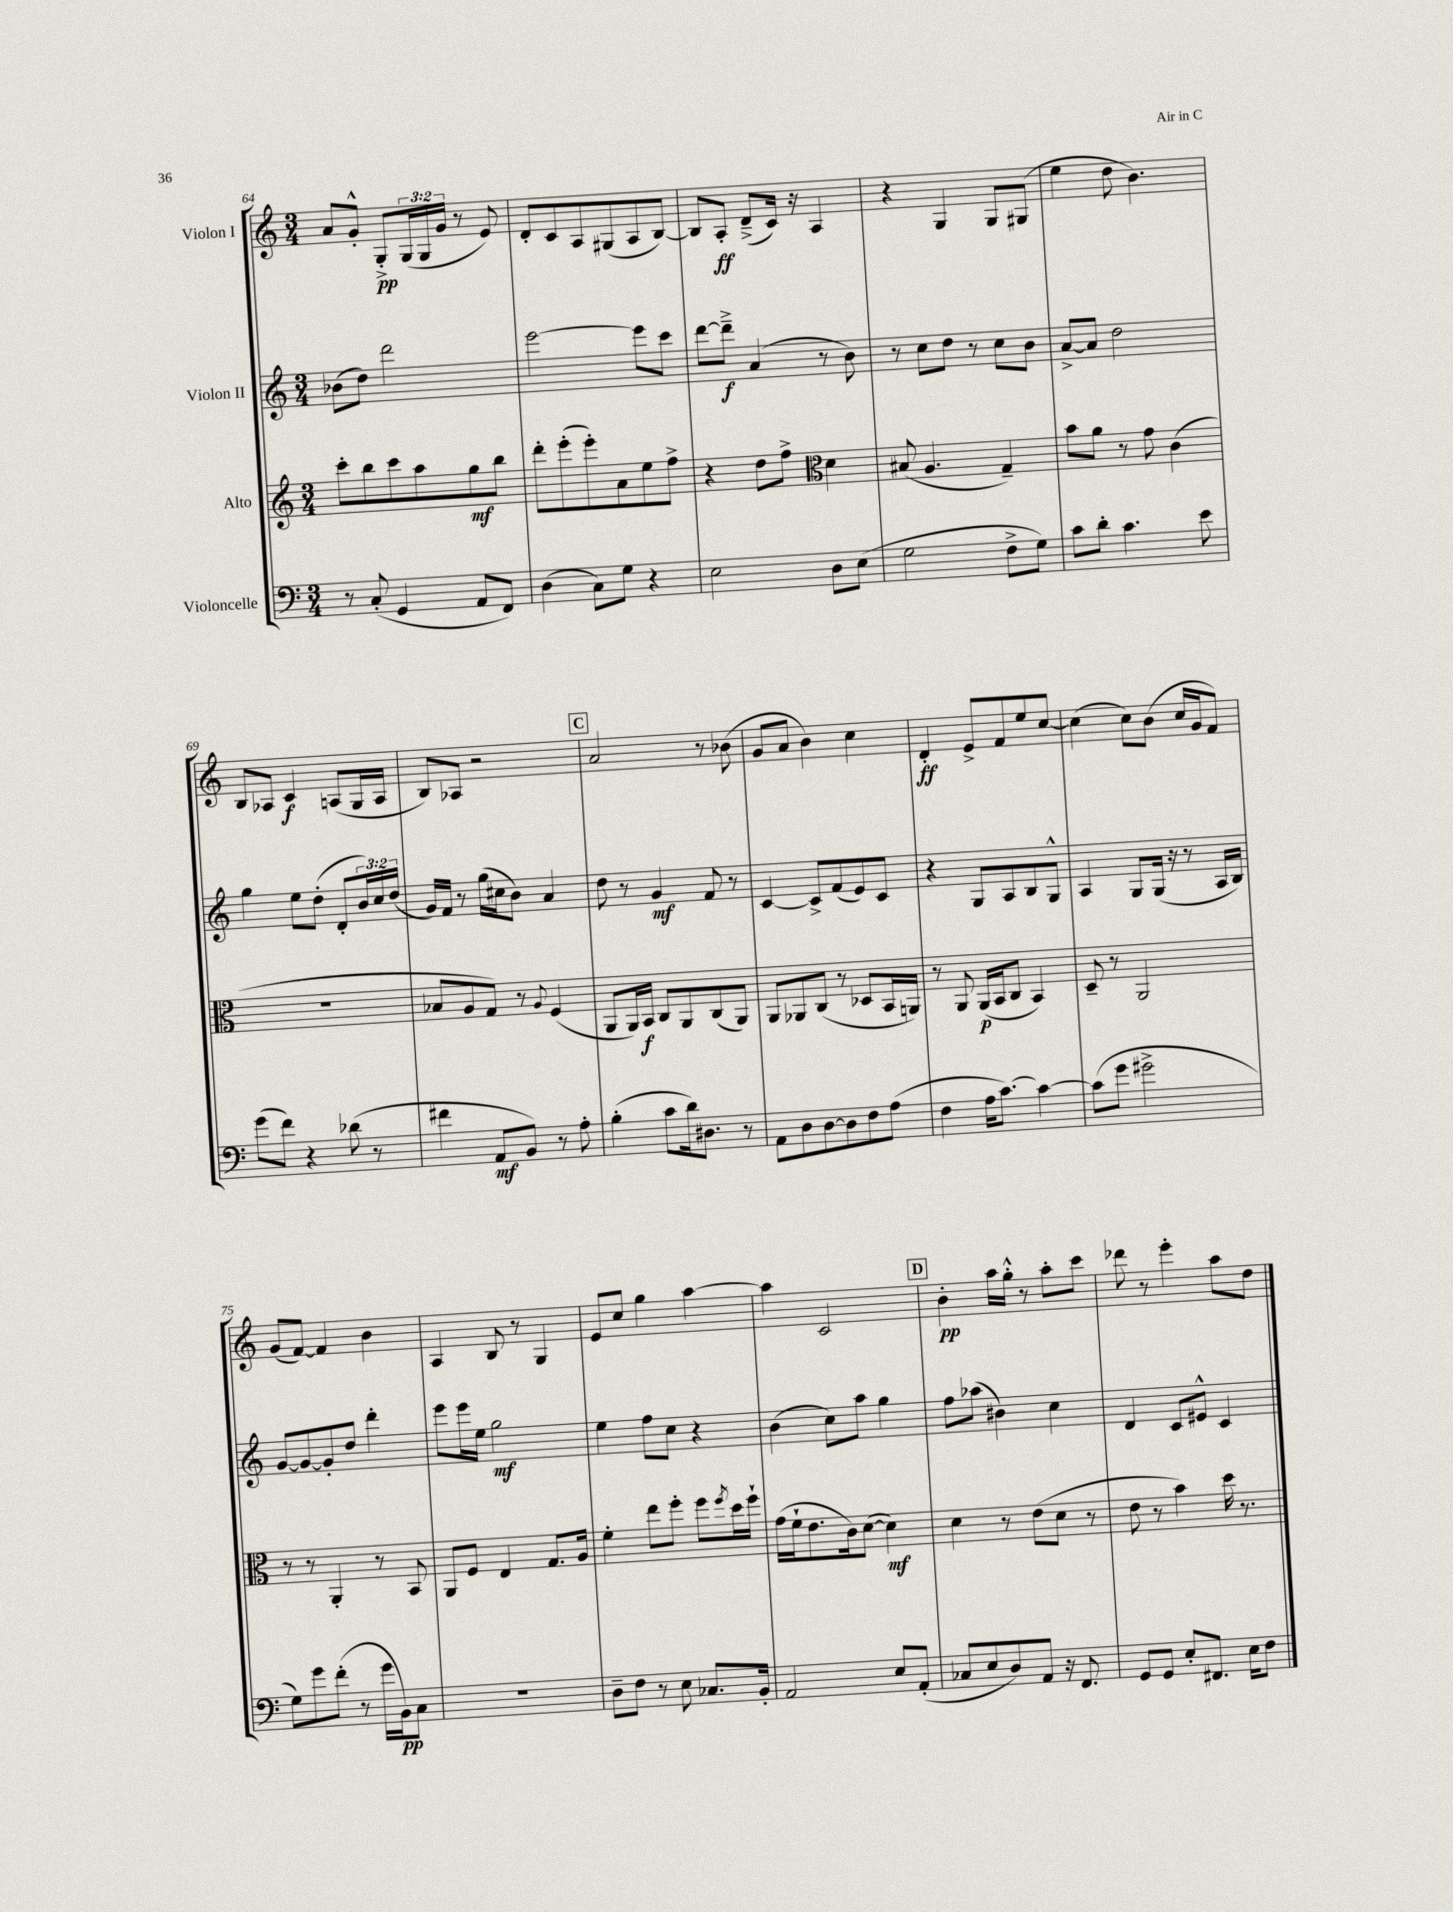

**kern	**kern	**kern	**kern
*staff4	*staff3	*staff2	*staff1
*clefF4	*clefG2	*clefG2	*clefG2
*k[]	*k[]	*k[]	*k[]
*M3/4	*M3/4	*M3/4	*M3/4
8r	8ccc'	(8b-	8a
(8C'	8bb	8dd)	8g'^^
4GG	8ccc	2ddd	8G'^
.	8aa	.	(24G
.	.	.	24G
.	.	.	24g
8AA	8gg	.	8r
8FF)	8bb	.	8e)
=	=	=	=
(4D	8ddd'	[2eee	8d'
.	(8eee'	.	8c
8C)	8eee')	.	8A
8G	8a	.	(8G#
4r	8ee	8eee]	8A
.	8ff^	8ccc	[8B)
=	=	=	=
2E	4r	[8ddd	8B]
.	.	8ddd~^]	8A'
.	8dd	(4a	(8d~^
.	8ff^	.	16c)
.	.	.	16r
*	*clefC3	*	*
8D	4d	8r	4A
(8E	.	8b)	.
=	=	=	=
2G	(8B#	8r	4r
.	4.A	8cc	.
.	.	8dd	4G
.	.	8r	.
8F^	4G~)	8cc	8G
8G)	.	8b	(8G#
=	=	=	=
8c	8b	[8a^	4ee
8d'	8a	8a]	.
4.c	8r	2dd	8dd
.	8g	.	4.b)
.	(4c	.	.
8e	.	.	.
=	=	=	=
(8g	2.r	4gg	8B
8f)	.	.	8A-
4r	.	8ee	4c
.	.	(8dd'	.
(8d-	.	8d'	(8A
8r	.	24b)	16G
.	.	24cc	.
.	.	.	16A
.	.	(24dd	.
=	=	=	=
4f#	8B-	16g)	8B)
.	.	16f	.
.	8A	8r	8A-
8AA	8G)	(16gg	2r
.	.	16cc#	.
8BB)	8r	8b)	.
.	8qqA	.	.
8r	(4F	4a	.
8A'	.	.	.
=	=	=	=
(4B'	8AA	8dd	2a
.	16AA)	8r	.
.	16BB	.	.
8c	8C	4g	.
16d)	8AA	.	.
8.D#	.	.	.
.	(8C	8f	8r
8r	8AA)	8r	(8b-
=	=	=	=
8AA	8AA	[4c	8g
8D	8AA-	.	8a
[8D	(8C	8c^]	4b)
8D]	8r	(8f	.
8F	8D-	8e)	4cc
(8A	16BB	8c	.
.	16AA)	.	.
=	=	=	=
4F	8r	4r	4d'
.	8AA	.	.
16A	(16AA	8G	8e^
[8.c)	16BB	.	.
.	8C	8A	8f
4c_	4BB)	8B	8ee
.	.	8G^^	[8cc
=	=	=	=
(8c]	8D~	4A	(4cc]
8g	8r	.	.
2g#^	2AA	8G	8cc)
.	.	(16G	(8b
.	.	16r	.
.	.	8r	16cc
.	.	.	16g
.	.	16A	8f)
.	.	16B)	.
=	=	=	=
8G)	8r	[8g	(8g
8g	8r	8g_	[8f)
(8f'	4AA'	8g']	4f]
8r	.	8dd	.
16g	8r	4ddd'	4b
16BB)	.	.	.
8C	8BB	.	.
=	=	=	=
2.r	8AA	8eee	4A
.	8F	16eee	.
.	.	16ee	.
.	4E	2gg	8B
.	.	.	8r
.	8.G	.	4G
.	16A	.	.
=	=	=	=
8D~	4f'	4ee	8e
8F	.	.	8cc
8r	8ee	8ff	4gg
8E	8ff'	8cc	.
8.C-	8ff	4r	[4aa
.	8qff	.	.
.	16dd	.	.
16BB'	16ff`	.	.
=	=	=	=
2AA	(16g	(4b	4aa]
.	16f`	.	.
.	8.e	.	.
.	.	8cc)	2c
.	16c)	.	.
.	([8d	8aa	.
8E	4d])	4gg	.
(8AA'	.	.	.
=	=	=	=
8C-	4d	8ff	4b'
8E	.	(8aa-	.
8D)	8r	4b#)	16aa
.	.	.	16gg'^^
8AA	(8e	.	8r
16r	8d	4cc	8aa'
8.FF	.	.	.
.	8r	.	8ccc
=	=	=	=
8GG	8e	4d	8ddd-
8GG	8r	.	8r
8E'	4b)	8c	4eee'
8.FF#	.	8e#^^	.
.	16dd	4c	8aa
16E	8.r	.	.
8F	.	.	8dd
==	==	==	==
*-	*-	*-	*-
